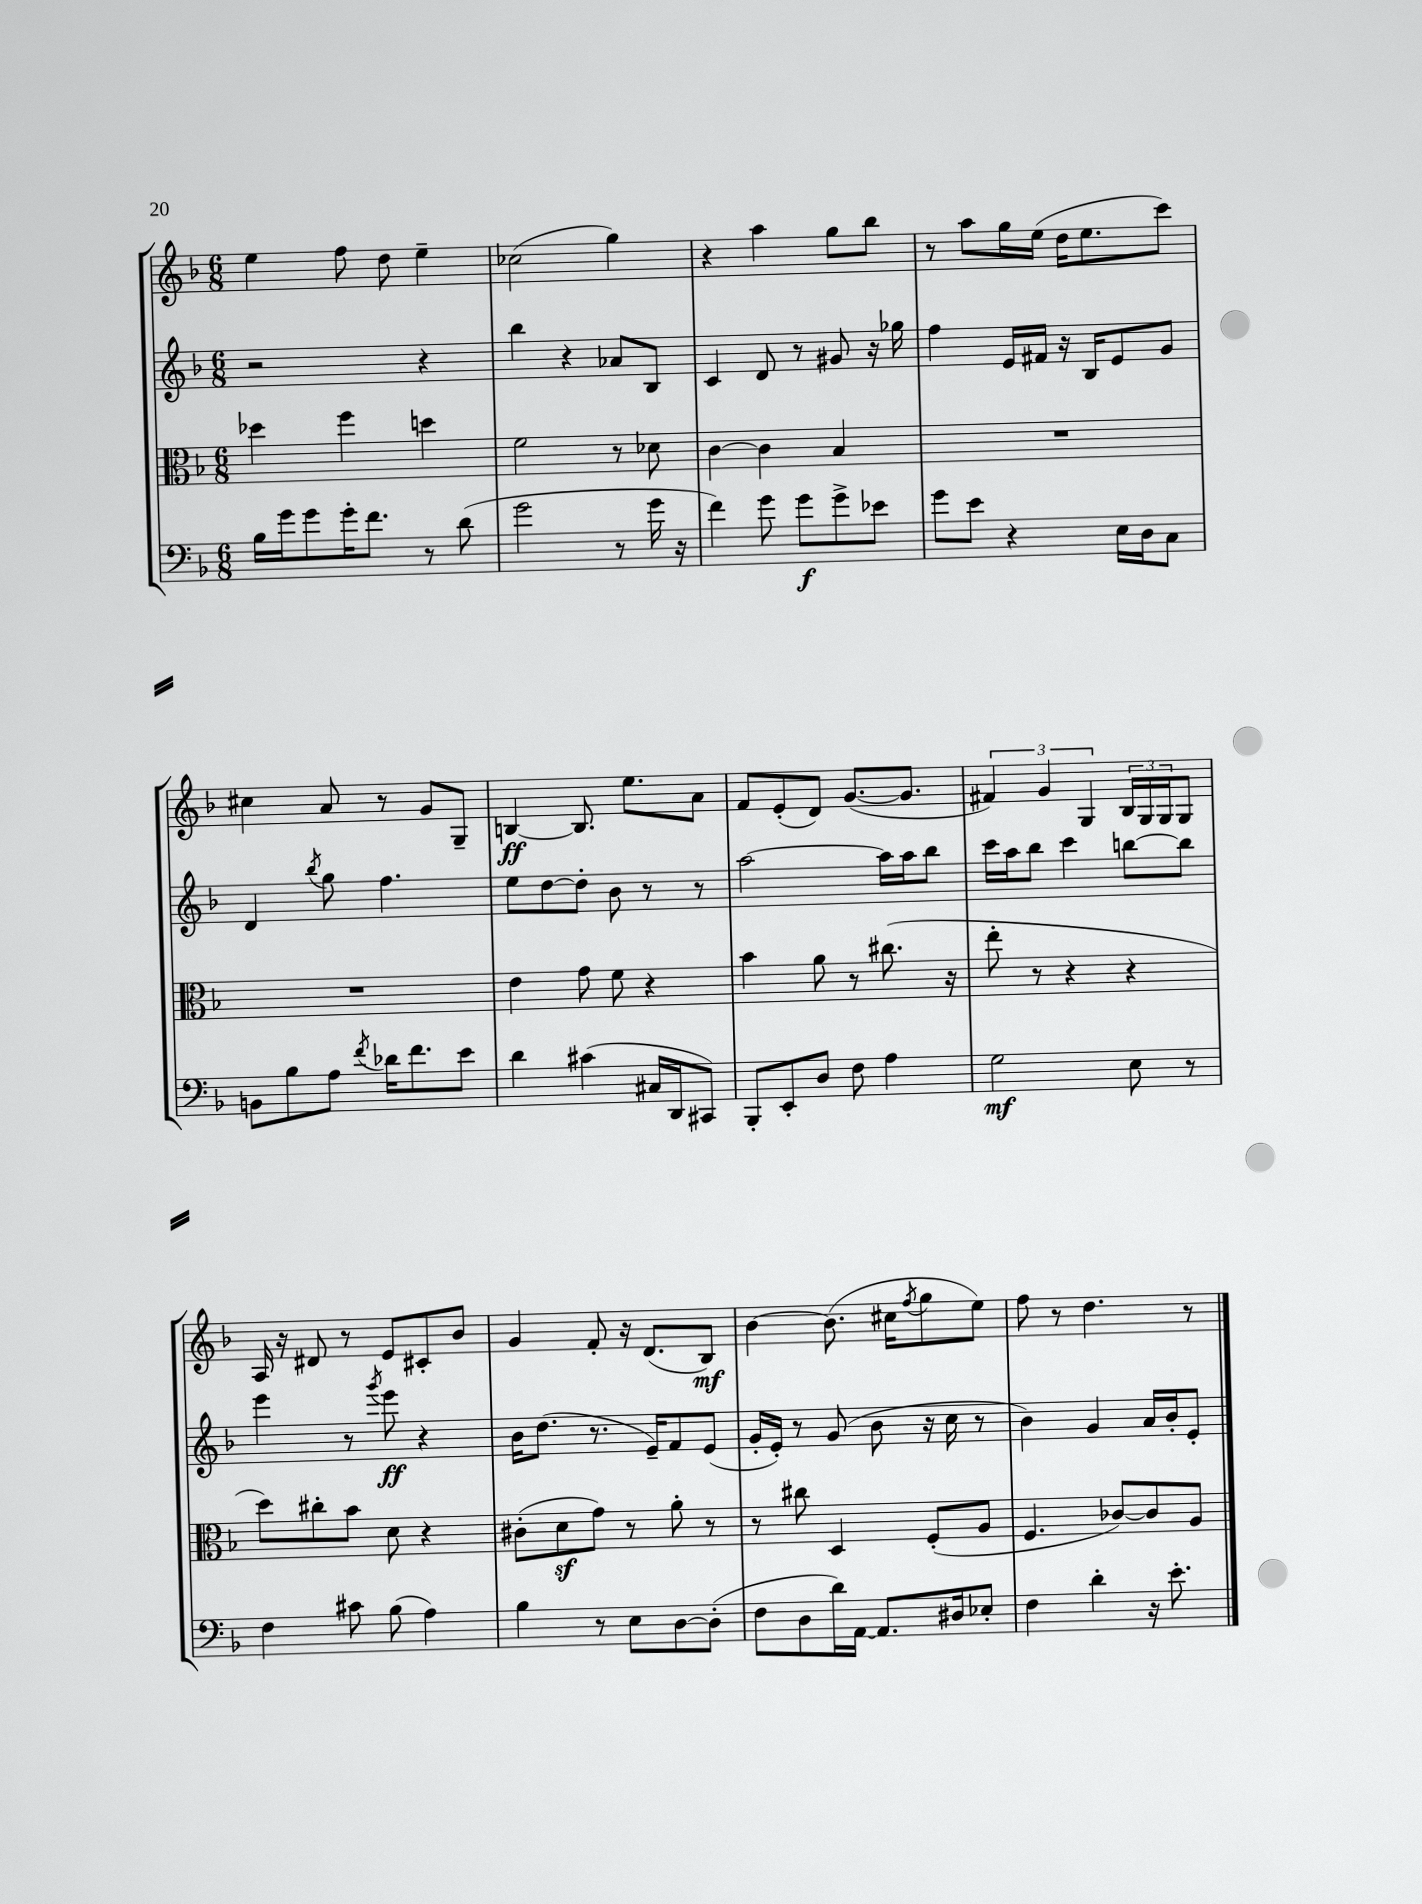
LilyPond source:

<<
\new StaffGroup <<
\new Staff = "s0" {
    \clef treble \key f \major \numericTimeSignature \time 6/8
    e''4 f''8 d''8 e''4-- |
    ces''2( g''4) |
    r4 a''4 g''8 bes''8 |
    r8 a''8 g''16 e''16( d''16 e''8. c'''8) |
    cis''4 a'8 r8 g'8 g8-- |
    b4~\ff b8. e''8. a'8 |
    f'8 e'8-.( d'8) g'8.~( g'8. |
    \tuplet 3/2 { fis'4) g'4 g4 } \tuplet 3/2 { bes16 g16 g16 } g8 |
    a16 r16 dis'8 r8 e'8 cis'8-. bes'8 |
    g'4 f'8-. r16 d'8.( bes8\mf) |
    bes'4~ bes'8.( cis''16 \acciaccatura { f''8 } g''8 e''8) |
    f''8 r8 d''4. r8 \bar "|." |
}
\new Staff = "s1" {
    \clef treble \key f \major \numericTimeSignature \time 6/8
    r2 r4 |
    bes''4 r4 aes'8 bes8 |
    c'4 d'8 r8 gis'8 r16 ges''16 |
    f''4 e'16 fis'16 r16 bes16 e'8 g'8 |
    d'4 \acciaccatura { bes''8 } g''8 f''4. |
    e''8 d''8~ d''8-. bes'8 r8 r8 |
    a''2~ a''16 a''16 bes''8 |
    c'''16 a''16 bes''8 c'''4 b''8~ b''8 |
    e'''4 r8 \acciaccatura { g'''8 } e'''8\ff r4 |
    bes'16 d''8.( r8. e'16--) f'8 e'8( |
    g'16-. e'16-.) r8 g'8( bes'8 r16 c''16 r8 |
    bes'4) g'4 a'16 bes'16-. e'8-. \bar "|." |
}
\new Staff = "s2" {
    \clef alto \key f \major \numericTimeSignature \time 6/8
    des''4 f''4 d''4 |
    f'2 r8 des'8 |
    c'4~ c'4 bes4 |
    R2. |
    R2. |
    e'4 g'8 f'8 r4 |
    bes'4 a'8 r8 cis''8.( r16 |
    e''8-. r8 r4 r4 |
    d''8) cis''8-. bes'8 d'8 r4 |
    cis'8-.( d'8\sf g'8) r8 a'8-. r8 |
    r8 cis''8 d4 f8-.( a8 |
    f4. ces'8~) ces'8 a8 \bar "|." |
}
\new Staff = "s3" {
    \clef bass \key f \major \numericTimeSignature \time 6/8
    bes16 g'16 g'8 g'16-. f'8. r8 d'8( |
    g'2 r8 g'16 r16 |
    f'4) g'8 g'8\f g'8-> ees'8 |
    g'8 e'8 r4 e16 d16 c8 |
    b,8 bes8 a8 \acciaccatura { f'8 } des'16 f'8. e'8 |
    d'4 cis'4( cis16 d,16 cis,8) |
    bes,,8-. e,8-. d8 f8 a4 |
    g2\mf e8 r8 |
    f4 cis'8 bes8( a4) |
    bes4 r8 e8 d8~ d8-.( |
    f8 d8 d'16) a,16~ a,8. dis16 ees8-. |
    f4 d'4-. r16 e'8.-. \bar "|." |
}
>>
>>
\layout { \context { \Score \remove "Bar_number_engraver" } }
